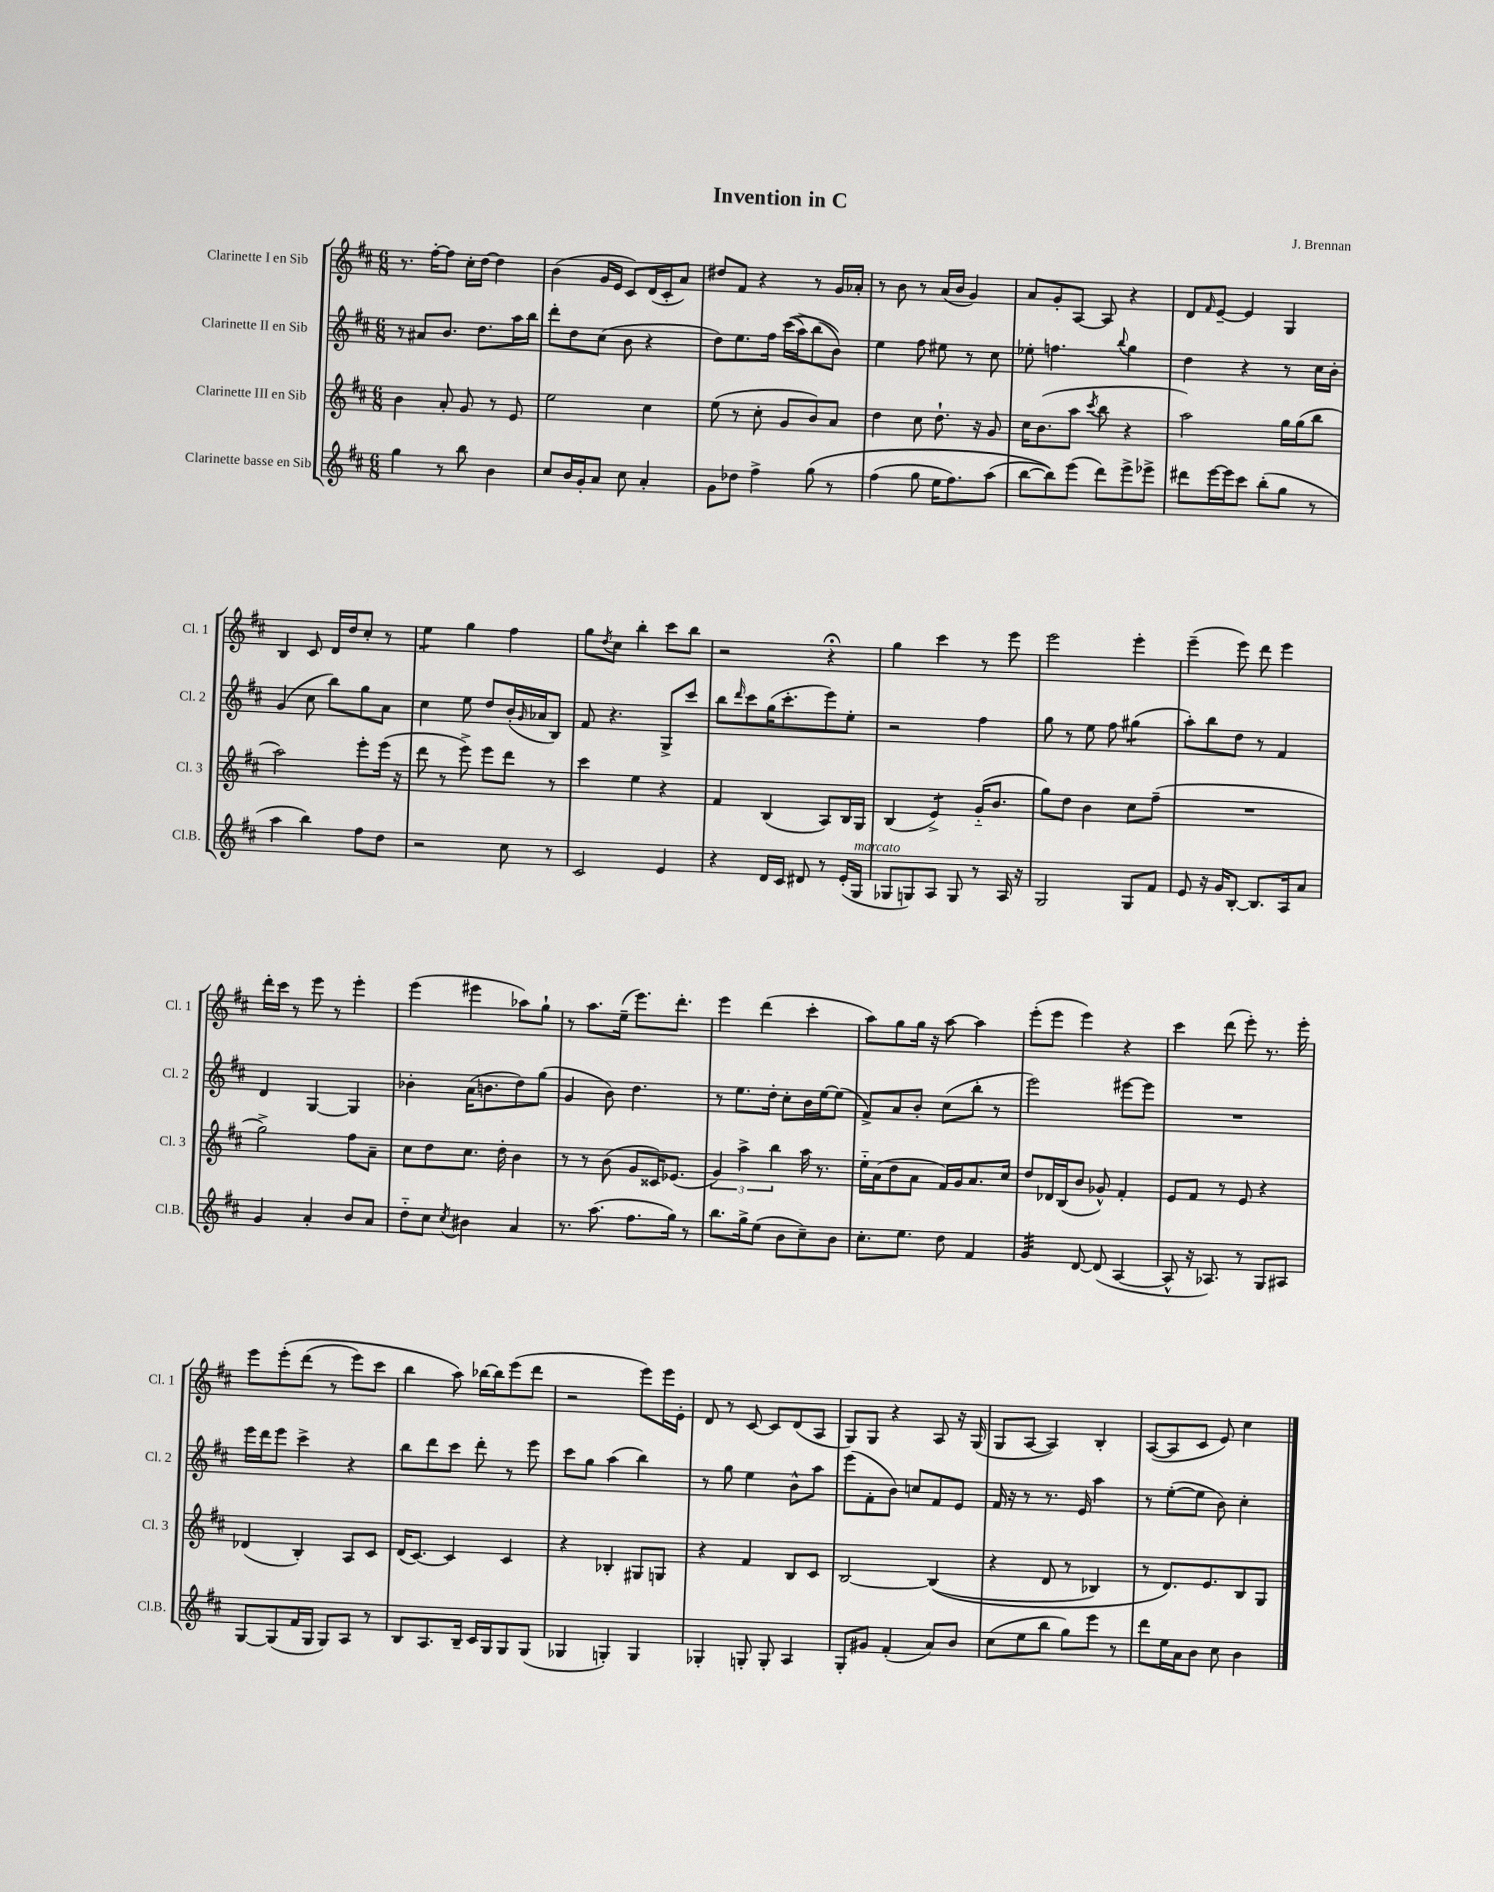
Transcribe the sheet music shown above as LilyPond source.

\header { title = "Invention in C" composer = "J. Brennan" }
<<
\new StaffGroup <<
\new Staff = "s0" \with { instrumentName = "Clarinette I en Sib" shortInstrumentName = "Cl. 1" } {
    \clef treble \key d \major \numericTimeSignature \time 6/8
    r8. fis''16~-. fis''8 cis''16-. d''16~ d''4 |
    b'4( g'16 e'16 cis'8) d'16( cis'16-. a'8) |
    dis''8 fis'8 r4 r8 g'16 aes'16-. |
    r8 b'8 r8 a'16( b'16 g'4) |
    a'8 g'8-. a8~ a8 r4 |
    d'8 \grace { fis'16 } e'8~-- e'4 g4 |
    b4 cis'8 d'16 d''16 cis''8-. r8 |
    e''4:8 g''4 fis''4 |
    g''8 \acciaccatura { d''8 } cis''8 b''4-. cis'''8 b''8 |
    r2 r4\fermata |
    g''4 cis'''4 r8 e'''8 |
    e'''2 e'''4-. |
    e'''4--( e'''8) d'''8 e'''4 |
    d'''16-. cis'''16 r8 e'''8 r8 e'''4-. |
    e'''4( eis'''4 aes''8) g''8-! |
    r8 a''8. e''16--( e'''8.) d'''8.-. |
    e'''4 d'''4( cis'''4-. |
    a''8) g''8 g''16 r16 a''8~ a''4 |
    e'''8-.( e'''8 e'''4) r4 |
    cis'''4 d'''8( e'''8-.) r8. e'''16-. |
    e'''8 e'''8-.\( d'''8( r8 e'''8) cis'''8 |
    b''4 a''8\) bes''16~ bes''16 e'''8( d'''8 |
    r2 e'''8) e'''16 e'16-. |
    d'8 r8 cis'8~ cis'8 d'8( a8 |
    g8) g8 r4 a8 r16 g16( |
    g8 a8~ a4) b4-. |
    a8~( a8 cis'8 e'8) cis''4 \bar "|." |
}
\new Staff = "s1" \with { instrumentName = "Clarinette II en Sib" shortInstrumentName = "Cl. 2" } {
    \clef treble \key d \major \numericTimeSignature \time 6/8
    r8 ais'8 b'8. d''8. a''16 b''16 |
    d'''8-. d''8 cis''8( b'8 r4 |
    d''8) e''8. fis''16 cis'''16(\( a''16->) b''8( b'8)\) |
    e''4 fis''8 eis''8 r8 cis''8 |
    ees''8-. f''4. \appoggiatura { b''8 } g''4 |
    d''4 r4 r8 cis''16 b'16-. |
    g'4( cis''8 b''8) g''8 a'8 |
    cis''4 e''8 d''8 b'16-.( \grace { g'16 } aes'16 b8) |
    fis'8 r4. g8-> cis'''8 |
    b''8 \grace { d'''16 } cis'''8 g''16( cis'''8.-. e'''8) e''8-. |
    r2 fis''4 |
    g''8 r8 e''8 fis''8 gis''4:8( |
    a''8-.) b''8 d''8 r8 fis'4 |
    d'4 g4~ g4 |
    bes'4-. a'16( b'8. d''8) g''8( |
    g'4 b'8) d''4. |
    r8 e''8. d''16-. cis''8-. b'16 e''16~ e''8( |
    fis'8->) a'8 b'8-. cis''8( b''8-. r8 |
    e'''2) eis'''8~ eis'''8 |
    R2. |
    e'''16 d'''16 e'''8 cis'''4-> r4 |
    b''8 d'''8 cis'''8 d'''8-. r8 e'''8 |
    cis'''8 g''8 a''4( b''4) |
    r8 g''8 e''4 b'8-^ a''8 |
    e'''8( fis'8-. b'8) c''8 fis'8 e'8 |
    fis'16 r16 r8 r8. e'16 a''4 |
    r8 e''8~-.( e''8 b'8) cis''4-. \bar "|." |
}
\new Staff = "s2" \with { instrumentName = "Clarinette III en Sib" shortInstrumentName = "Cl. 3" } {
    \clef treble \key d \major \numericTimeSignature \time 6/8
    b'4 a'8-. g'8 r8 e'8 |
    e''2 cis''4 |
    e''8( r8 cis''8-. g'8 b'8) a'8 |
    d''4 cis''8 d''8.-! r16 g'8 |
    cis''16 b'8.( a''8 \acciaccatura { cis'''8 } b''8 r4 |
    a''2) g''16 g''16( b''8 |
    a''2) e'''8-. e'''16( r16 |
    d'''8 r8 e'''8->) e'''8 d'''8 r8 |
    cis'''4 e''4 r4 |
    fis'4 b4( a8) b16 g16 |
    b4( e'4:8->) g'16-_( b'8. |
    g''8) d''8 b'4 cis''8 fis''8--( |
    R2. |
    g''2->) fis''8 a'8-- |
    cis''8 d''8 cis''8. d''16-. b'4 |
    r8 r8 b'8( g'8 cisis'16) ees'8.( |
    \tuplet 3/2 { g'4) a''4-> b''4 } a''16 r8. |
    e''16-_ a'16( d''8 a'8 fis'16) g'16 a'8. cis''16 |
    d''8 des'16 b16( b'8 ges'8-^) fis'4-. |
    e'8 fis'8 r8 e'8 r4 |
    des'4( b4-.) a8 cis'8 |
    d'16( cis'8.~) cis'4 cis'4 |
    r4 bes4-. gis8 g8 |
    r4 fis'4 b8 cis'8 |
    b2~ b4(\( |
    r4 d'8 r8 bes4) |
    r8 d'8.\) e'8. b8 g8 \bar "|." |
}
\new Staff = "s3" \with { instrumentName = "Clarinette basse en Sib" shortInstrumentName = "Cl.B." } {
    \clef treble \key d \major \numericTimeSignature \time 6/8
    g''4 r8 b''8 b'4 |
    cis''8 b'16 g'16-. a'8 cis''8 a'4-. |
    g'8 des''8 fis''4-> g''8\( r8 |
    fis''4( g''8 e''16 fis''8.) a''8( |
    b''8~ b''8)\) e'''8( d'''8) e'''8-> ees'''8-> |
    dis'''8 e'''16~ e'''16 cis'''8 b''8-.( g''8 r8 |
    a''4 b''4) fis''8 d''8 |
    r2 cis''8 r8 |
    cis'2 e'4 |
    r4 d'16 cis'16 dis'8 r8 e'16-.( g16^\markup { \italic "marcato" } |
    ges8 g8) a8 g8 r8 a16 r16 |
    g2 g8 fis'8 |
    e'8 r16 g'16 b8~-. b8. a16 a'8 |
    g'4 a'4-. b'8 a'8 |
    d''8-_ cis''8 \acciaccatura { cis''8 } bis'4 a'4 |
    r8. a''8.( fis''8. g''16) r8 |
    b''8. g''16-> e''8( b'8 cis''8--) b'8 |
    cis''8.-. e''8. d''8 fis'4 |
    g'4:32 d'8~ d'8( a4~ |
    a8-^ r16 aes8.) r8 g8 ais8 |
    g8~ g8( fis'16 g16 g8) a8 r8 |
    b8 a8. b16-- cis'16 g16 g8 g8( |
    ges4 g4-.) g4 |
    ges4-. g8-. g8-. a4 |
    g8-. gis'8 fis'4-.( a'8) b'8 |
    cis''8( e''8 b''8 g''8) e'''8 r8 |
    d'''8 e''16 a'16 b'8 cis''8 b'4 \bar "|." |
}
>>
>>
\layout { \context { \Score \remove "Bar_number_engraver" } }
